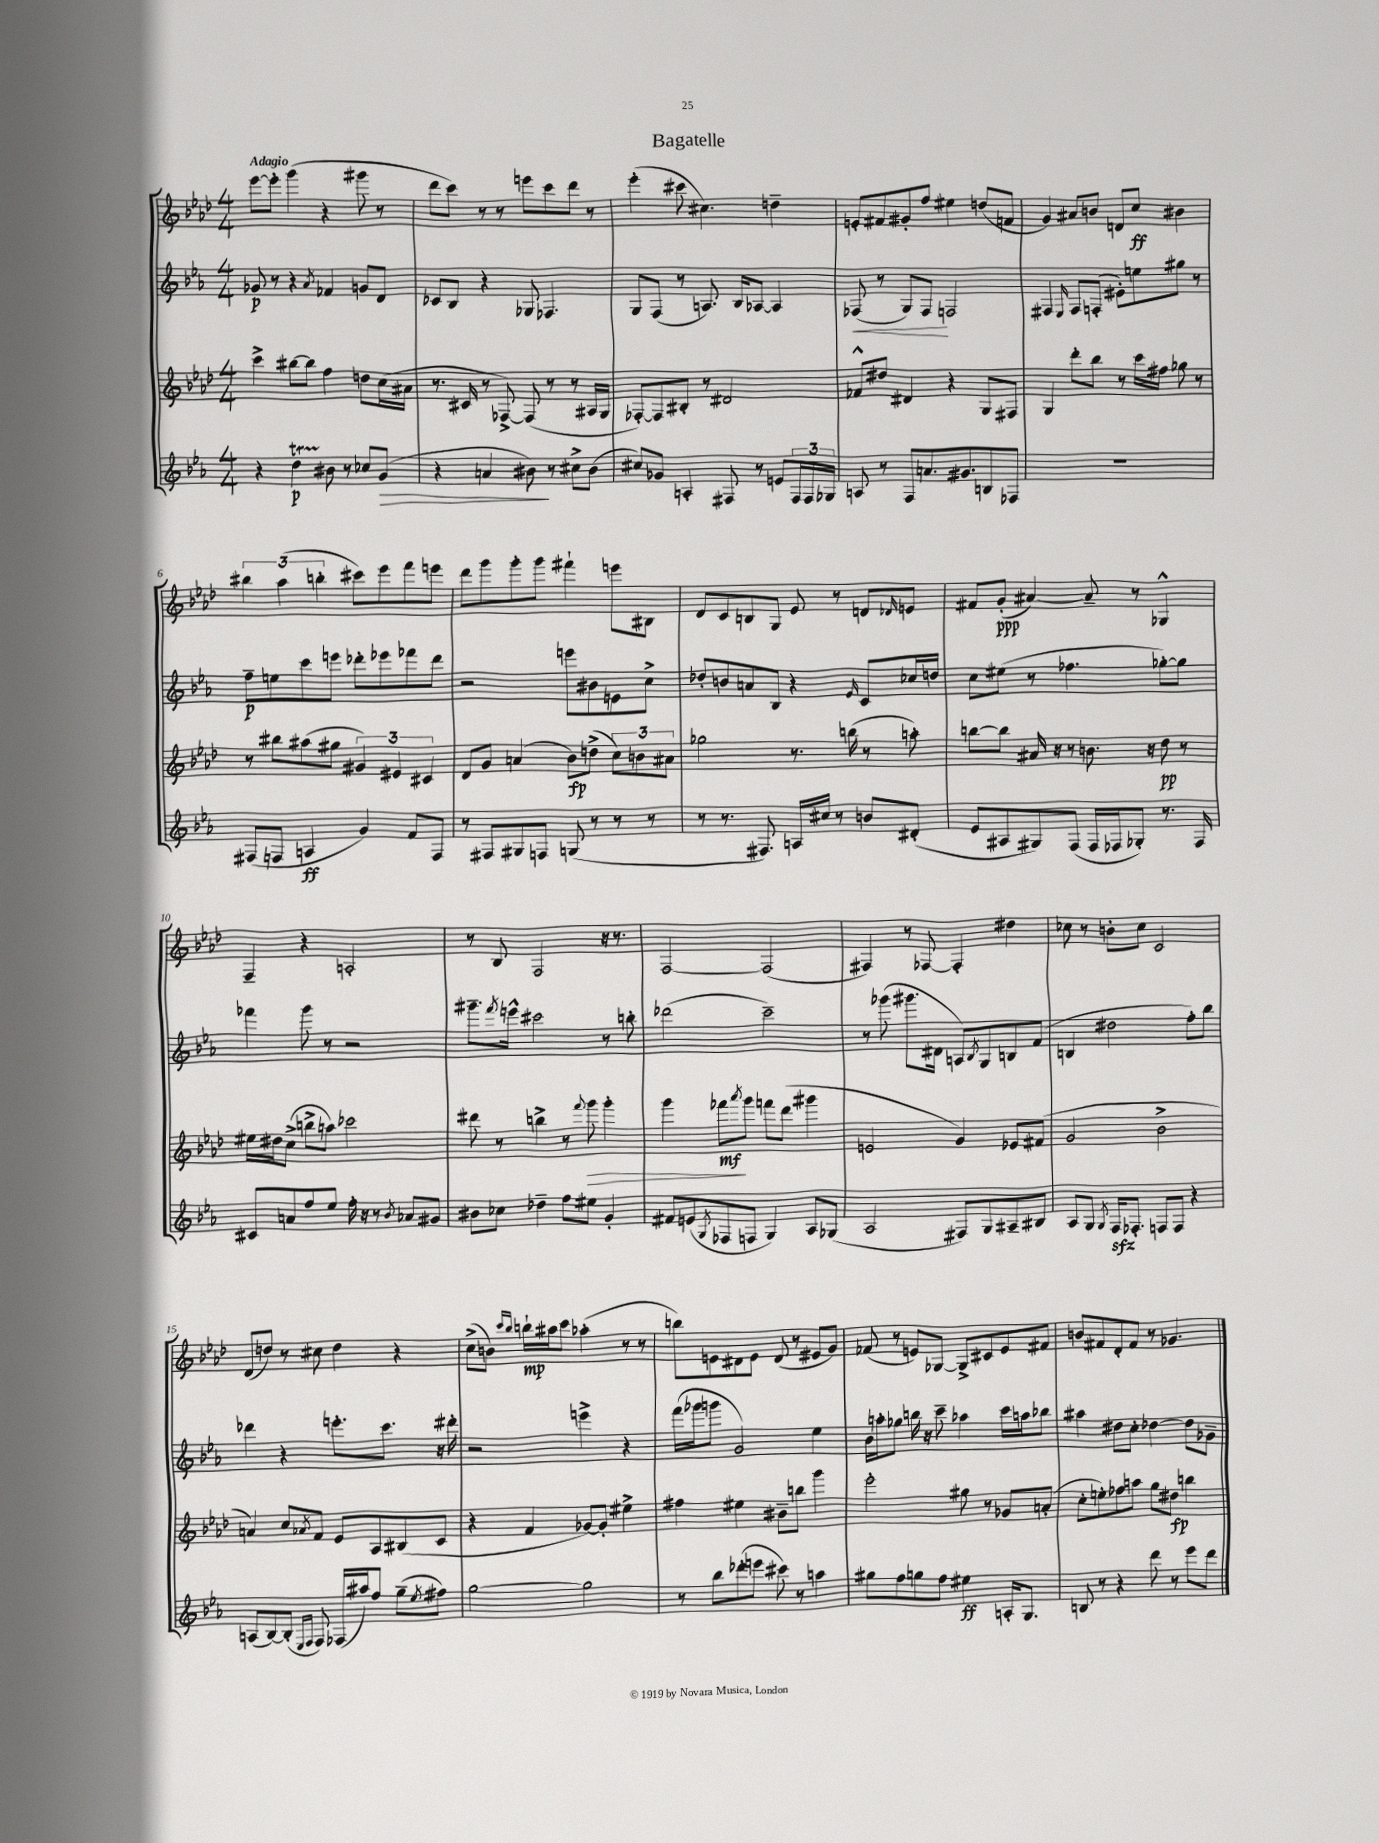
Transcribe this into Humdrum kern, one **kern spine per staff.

**kern	**dynam	**kern	**dynam	**kern	**dynam	**kern	**dynam
*part4	*part4	*part3	*part3	*part2	*part2	*part1	*part1
*staff4	*staff4	*staff3	*staff3	*staff2	*staff2	*staff1	*staff1
*clefG2	*	*clefG2	*	*clefG2	*	*clefG2	*
*k[b-e-a-]	*	*k[b-e-a-d-]	*	*k[b-e-a-]	*	*k[b-e-a-d-]	*
*M4/4	*	*M4/4	*	*M4/4	*	*M4/4	*
=1	=1	=1	=1	=1	=1	=1	=1
!	!	!	!	!	!	!LO:TX:a:B:t=Adagio	!
4r	.	4ccc^\	.	8g-X/	p	[8eee-\L	.
.	.	.	.	8r	.	8eee-'\J]	.
4ddt\	p	[8bb#X\L	.	4r	.	(4ggg\	.
.	.	8bb#\J]	.	.	.	.	.
.	.	.	.	8qa-/	.	.	.
8b#X\	.	4ff\	.	4f-X/	.	4r	.
8r	.	.	.	.	.	.	.
8cc-X/L	.	8ddn\L	.	8gn/L	.	8ggg#X\	.
!	!LO:HP:b	!	!	!	!	!	!
(8g/J	>	(16cc\L	.	8d/J	.	8r	.
.	.	16a#X\JJ	.	.	.	.	.
=2	=2	=2	=2	=2	=2	=2	=2
4r	.	8.r	.	8c-X/L	.	8ddd-\L	.
.	.	.	.	8B-/J	.	8ccc\J)	.
.	.	16c#X/	.	.	.	.	.
4an/	.	8r	.	4r	.	8r	.
.	.	[8F-X^/)	.	.	.	8r	.
8b#X\)	.	(8F-/]	.	8G-X/	.	8eeen\L	.
8r	]	8r	.	4.F-X/	.	8ccc\	.
8cc#X^\L	.	8r	.	.	.	8ddd-\J	.
(8b#\J	.	16A#X/LL	.	.	.	8r	.
.	.	16G/JJ	.	.	.	.	.
=3	=3	=3	=3	=3	=3	=3	=3
8cc#X/L)	.	[8F-X'/L)	.	8G/L	.	(4eee-'\	.
8g-X/J	.	8F-/]	.	(8F/J	.	.	.
4An'/	.	8B#X'/J	.	8r	.	8ccc#X\	.
.	.	8r	.	8.An/)	.	4.cc#X\)	.
8F#X/	.	2d#X/	.	.	.	.	.
.	.	.	.	16B-/KL	.	.	.
8r	.	.	.	[8A-X/J	.	.	.
8en/L	.	.	.	4A-/]	.	4ddn~\	.
24F#/L	.	.	.	.	.	.	.
24F#/	.	.	.	.	.	.	.
24G-X/JJ	.	.	.	.	.	.	.
=4	=4	=4	=4	=4	=4	=4	=4
!	!	!	!	!	!LO:HP:b	!	!
8An/	.	8f-X^^/L	.	(8F-X/	<	8en'/L	.
8r	.	8dd#X/J	.	8r	.	8f#X/	.
8F/L	.	4d#X/	.	8G/L)	.	8g#X'/	.
8.an/	.	.	.	8F-/J	.	8ff/J	.
.	.	4r	.	2Fn/	[	4ee#X\	.
8.g#X/	.	.	.	.	.	.	.
8Bn/	.	8G/L	.	.	.	(8ddn/L	.
8F-X/J	.	8F#X/J	.	.	.	8fn/J	.
=5	=5	=5	=5	=5	=5	=5	=5
1r	.	4G/	.	4F#X/	.	4g/)	.
.	.	.	.	16qqE-/	.	.	.
.	.	8ddd-'\L	.	8F#/L	.	8a#X/L	.
.	.	8bb-\J	.	(8Fn'/J	.	8bn/J	.
.	.	8r	.	8e#X'\L)	.	8dn/L	.
.	.	16ccc\LL	.	8een\	.	8cc/J	ff
.	.	16ff#X\JJ	.	.	.	.	.
.	.	8gg-X\	.	8gg#X\J	.	4b#X\	.
.	.	8r	.	8r	.	.	.
!!LO:LB:g=z
=6	=6	=6	=6	=6	=6	=6	=6
(8F#X/L	.	8r	.	8ff~\L	p	6bb#X\	.
8Fn/J	.	8bb#X\L	.	8een\	.	.	.
.	.	.	.	.	.	(6aa-\	.
4An/	ff	(8aa#X\	.	8ccc\	.	.	.
.	.	.	.	.	.	6bbn'\	.
.	.	8gg#X\J	.	8eeen\J	.	.	.
4g/)	.	6g#X/)	.	8ddd-X'\L	.	8ccc#X\L)	.
.	.	.	.	8eee-X\	.	8eee-\	.
.	.	6e#X/	.	.	.	.	.
8f/L	.	.	.	8fff-X\	.	8fff\	.
.	.	6c#X/	.	.	.	.	.
8F/J	.	.	.	8ddd-\J	.	8eeen\J	.
=7	=7	=7	=7	=7	=7	=7	=7
8r	.	8d-/L	.	2r	.	8ddd-\L	.
8F#X/L	.	8g/J	.	.	.	8ggg\	.
8G#X/	.	(4an/	.	.	.	8ggg'\	.
8Fn/J	.	.	.	.	.	8ggg\J	.
(8Gn/	.	8b-\L)	fp	8eeen\L	.	4fff#X`\	.
8r	.	(8ddn^\J	.	8b#X\	.	.	.
8r	.	12cc\L)	.	8en\	.	8eeen\L	.
.	.	12bn\	.	.	.	.	.
8r	.	.	.	8cc^\J	.	8B#X\J	.
.	.	12a#X\J	.	.	.	.	.
=8	=8	=8	=8	=8	=8	=8	=8
8r	.	2gg-X\	.	8dd-X'/L	.	8d-/L	.
8.r	.	.	.	8bn/	.	8c/	.
.	.	.	.	8an/	.	8Bn/	.
8.F#X/)	.	.	.	.	.	.	.
.	.	.	.	8B-/J	.	8G/J	.
16An/LL	.	8.r	.	4r	.	8e-/	.
16cc#X/JJ	.	.	.	.	.	.	.
8r	.	.	.	.	.	8r	.
.	.	(16bbn\	.	.	.	.	.
.	.	.	.	16qqe-/	.	.	.
8bn/L	.	8r	.	8c/L	.	8dn/L	.
.	.	.	.	.	.	16qqd-X/	.
(8d#X'/J	.	8aan'\)	.	16cc-X/L	.	8en/J	.
.	.	.	.	16ddn/JJ	.	.	.
=9	=9	=9	=9	=9	=9	=9	=9
8e-/L	.	[8bbn\L	.	8cc\L	.	8f#X/L	.
8A#X/	.	8bb\J]	.	(8ee#X\J	.	(8g'/J	ppp
8G#X/)	.	16a#X/	.	8r	.	[4a#X/)	.
.	.	16r	.	.	.	.	.
(8F/J	.	8r	.	4.ff-X\	.	.	.
16F/LL	.	8.bn\	.	.	.	8a#~/]	.
16F-X/J	.	.	.	.	.	.	.
8G-X'/J)	.	.	.	.	.	8r	.
.	.	16r	.	.	.	.	.
8.r	.	8dd-\	pp	[8gg-X'\L)	.	4G-X^^/	.
.	.	8r	.	8gg-\J]	.	.	.
16F-/	.	.	.	.	.	.	.
!!LO:LB:g=z
=10	=10	=10	=10	=10	=10	=10	=10
8c#X/L	.	16ee#X\LL	.	4fff-X\	.	4F~/	.
.	.	16dd#X\J	.	.	.	.	.
8an/	.	(8cc^\J	.	.	.	.	.
8ff/	.	8bbn^\L	.	8ggg\	.	4r	.
8ee-/J	.	8aan\J)	.	8r	.	.	.
16ff'\	.	2ccc-X\	.	2r	.	2An'/	.
16r	.	.	.	.	.	.	.
8r	.	.	.	.	.	.	.
8qb-/	.	.	.	.	.	.	.
8a-X/L	.	.	.	.	.	.	.
8g#X/J	.	.	.	.	.	.	.
=11	=11	=11	=11	=11	=11	=11	=11
8b#X\L	.	8ddd#X\	.	8.ggg#X~\L	.	8r	.
8cc-X\J	.	8r	.	.	.	8B-/	.
.	.	.	.	8qfff/	.	.	.
.	.	.	.	16eeen^^\Jk	.	.	.
4dd-X~\	.	4bbn^\	.	2ccc#X\	.	2F/	.
8ff\L	.	8r	.	.	.	.	.
.	.	8qqfff/	.	.	.	.	.
!	!	!	!LO:HP:b	!	!	!	!
8ee#X\J	.	8ggg\	>	.	.	.	.
4g'/	.	4ggg'\	.	8r	.	16r	.
.	.	.	.	.	.	8.r	.
.	.	.	.	8bbn'\	.	.	.
=12	=12	=12	=12	=12	=12	=12	=12
8f#X/L	.	4ggg\	.	(2ddd-X\	.	[2F/	.
(8en/	.	.	.	.	.	.	.
8qG/	.	.	.	.	.	.	.
8F-X/	.	8fff-X\L	mf	.	.	.	.
.	.	8qaaa-/	.	.	.	.	.
8Fn/J	.	8ggg\J	]	.	.	.	.
4G/)	.	8fffn\L	.	2ccc~\)	.	(2F/]	.
.	.	(8ddd-\J	.	.	.	.	.
8A-/L	.	4ggg#X\	.	.	.	.	.
(8G-X/J	.	.	.	.	.	.	.
=13	=13	=13	=13	=13	=13	=13	=13
2A-/	.	2en/	.	8r	.	4F#X/)	.
.	.	.	.	(8ggg-X\	.	.	.
.	.	.	.	8.ggg#X\L	.	8r	.
.	.	.	.	.	.	[8F-X/	.
.	.	.	.	16d#X\Jk	.	.	.
8F#X/L)	.	4g/)	.	8An/L)	.	4F-'/]	.
.	.	.	.	8qB-/	.	.	.
8G/	.	.	.	8G/	.	.	.
8A#X~/	.	8e-X/L	.	8Bn/	.	4dd#X\	.
8B#X/J	.	(8f#X/J	.	(8f/J	.	.	.
=14	=14	=14	=14	=14	=14	=14	=14
8A-/L	.	2g/	.	4Bn/	.	8cc-X\	.
8G/J	.	.	.	.	.	8r	.
8qG/	.	.	.	.	.	.	.
16Fzz/KL	.	.	.	2dd#X\	.	8bn'\L	.
8.F-X'/J	.	.	.	.	.	.	.
.	.	.	.	.	.	8cc-\J	.
8Fn/L	.	2b-^\	.	.	.	2c/	.
8F/J	.	.	.	.	.	.	.
4r	.	.	.	8ff'\L)	.	.	.
.	.	.	.	8bb-\J	.	.	.
!!LO:LB:g=z
=15	=15	=15	=15	=15	=15	=15	=15
(8An/L	.	4an/)	.	4ddd-X\	.	(8d-/L	.
[8B-/)	.	.	.	.	.	8ddn/J)	.
(8B-'/J]	.	8cc/L	.	4r	.	8r	.
16qqE-/LL	.	.	.	.	.	.	.
16qqF/JJ	.	8qa-X/	.	.	.	.	.
8F/)	.	8f/J	.	.	.	8cc#X\	.
(16F-X/LL	.	8e-/L	.	8.eeen'\L	.	4dd\	.
16aa#X/J)	.	.	.	.	.	.	.
8ff/J	.	8A-/	.	.	.	.	.
.	.	.	.	8.ccc\J	.	.	.
(8gg~\L	.	(8B#X/	.	.	.	4r	.
8qee-/	.	.	.	.	.	.	.
8ff#X\J)	.	8c/J	.	16r	.	.	.
.	.	.	.	16ddd#X'\	.	.	.
=16	=16	=16	=16	=16	=16	=16	=16
[2gg\	.	4r	.	2r	.	(8cc^\L	.
.	.	.	.	.	.	8bn\J)	.
.	.	.	.	.	.	16qqccc/LL	.
.	.	.	.	.	.	16qqbb-/JJ	.
.	.	4f/	.	.	.	16bbn`\LL	mp
.	.	.	.	.	.	16aa#X\J	.
.	.	.	.	.	.	8ccc\J	.
2gg\]	.	[8g-X/L)	.	4eeen^\	.	(4aa-X'\	.
.	.	8g-'/J]	.	.	.	.	.
.	.	4ee#X^\	.	4r	.	8r	.
.	.	.	.	.	.	8r	.
=17	=17	=17	=17	=17	=17	=17	=17
8r	.	4ff#X\	.	(16fff\LL	.	8bbn\L)	.
.	.	.	.	16ggg-X\J	.	.	.
8bb-\L	.	.	.	8gggn\J	.	8en\	.
(8ddd-X'\	.	4ee#X\	.	2g/)	.	8d#X\	.
8eeen\J	.	.	.	.	.	8e\J	.
8ccc#X\)	.	8b#X~\L	.	.	.	(8d#/	.
8r	.	8bbn\J	.	.	.	8r	.
4aan\	.	4ggg\	.	4ee-\	.	8e#X/L	.
.	.	.	.	.	.	8g/J)	.
=18	=18	=18	=18	=18	=18	=18	=18
8gg#X\L	.	2eee-'\	.	16b-\LL	.	(8f-X/	.
.	.	.	.	16aan'\J	.	.	.
8ff\	.	.	.	8gg-X\J	.	8r	.
8ggn\	.	.	.	16bbn\	.	8en/L)	.
.	.	.	.	16r	.	.	.
8ff\J	.	.	.	8ccc~\	.	[8G-X/J	.
4ee#X\	ff	8gg#X\	.	4aa-X\	.	8G-^/L]	.
.	.	8r	.	.	.	8c#X/	.
16An'/KL	.	8g-X/L	.	16ccc\LL	.	8e/	.
8.G/J	.	.	.	16aan\J	.	.	.
.	.	(8an'/J	.	8bb-X\J	.	8f#X/J	.
=19	=19	=19	=19	=19	=19	=19	=19
8Bn/	.	8cc'\L	.	4aa#X\	.	8bn/L	.
8r	.	8een'\)	.	.	.	8f#X/	.
4r	.	8ff-X\	.	8dd#X\L	.	8d-'/	.
.	.	8aan\J	.	8cc'\J	.	8f#/J	.
8ddd\	.	8gg\L	.	[4dd-X\	.	8r	.
8r	.	8dd#X\J	fp	.	.	4.g-X/	.
8eee-\L	.	4bbn\	.	8dd-\L]	.	.	.
8ddd\J	.	.	.	8g-X~\J	.	.	.
==	==	==	==	==	==	==	==
*-	*-	*-	*-	*-	*-	*-	*-
